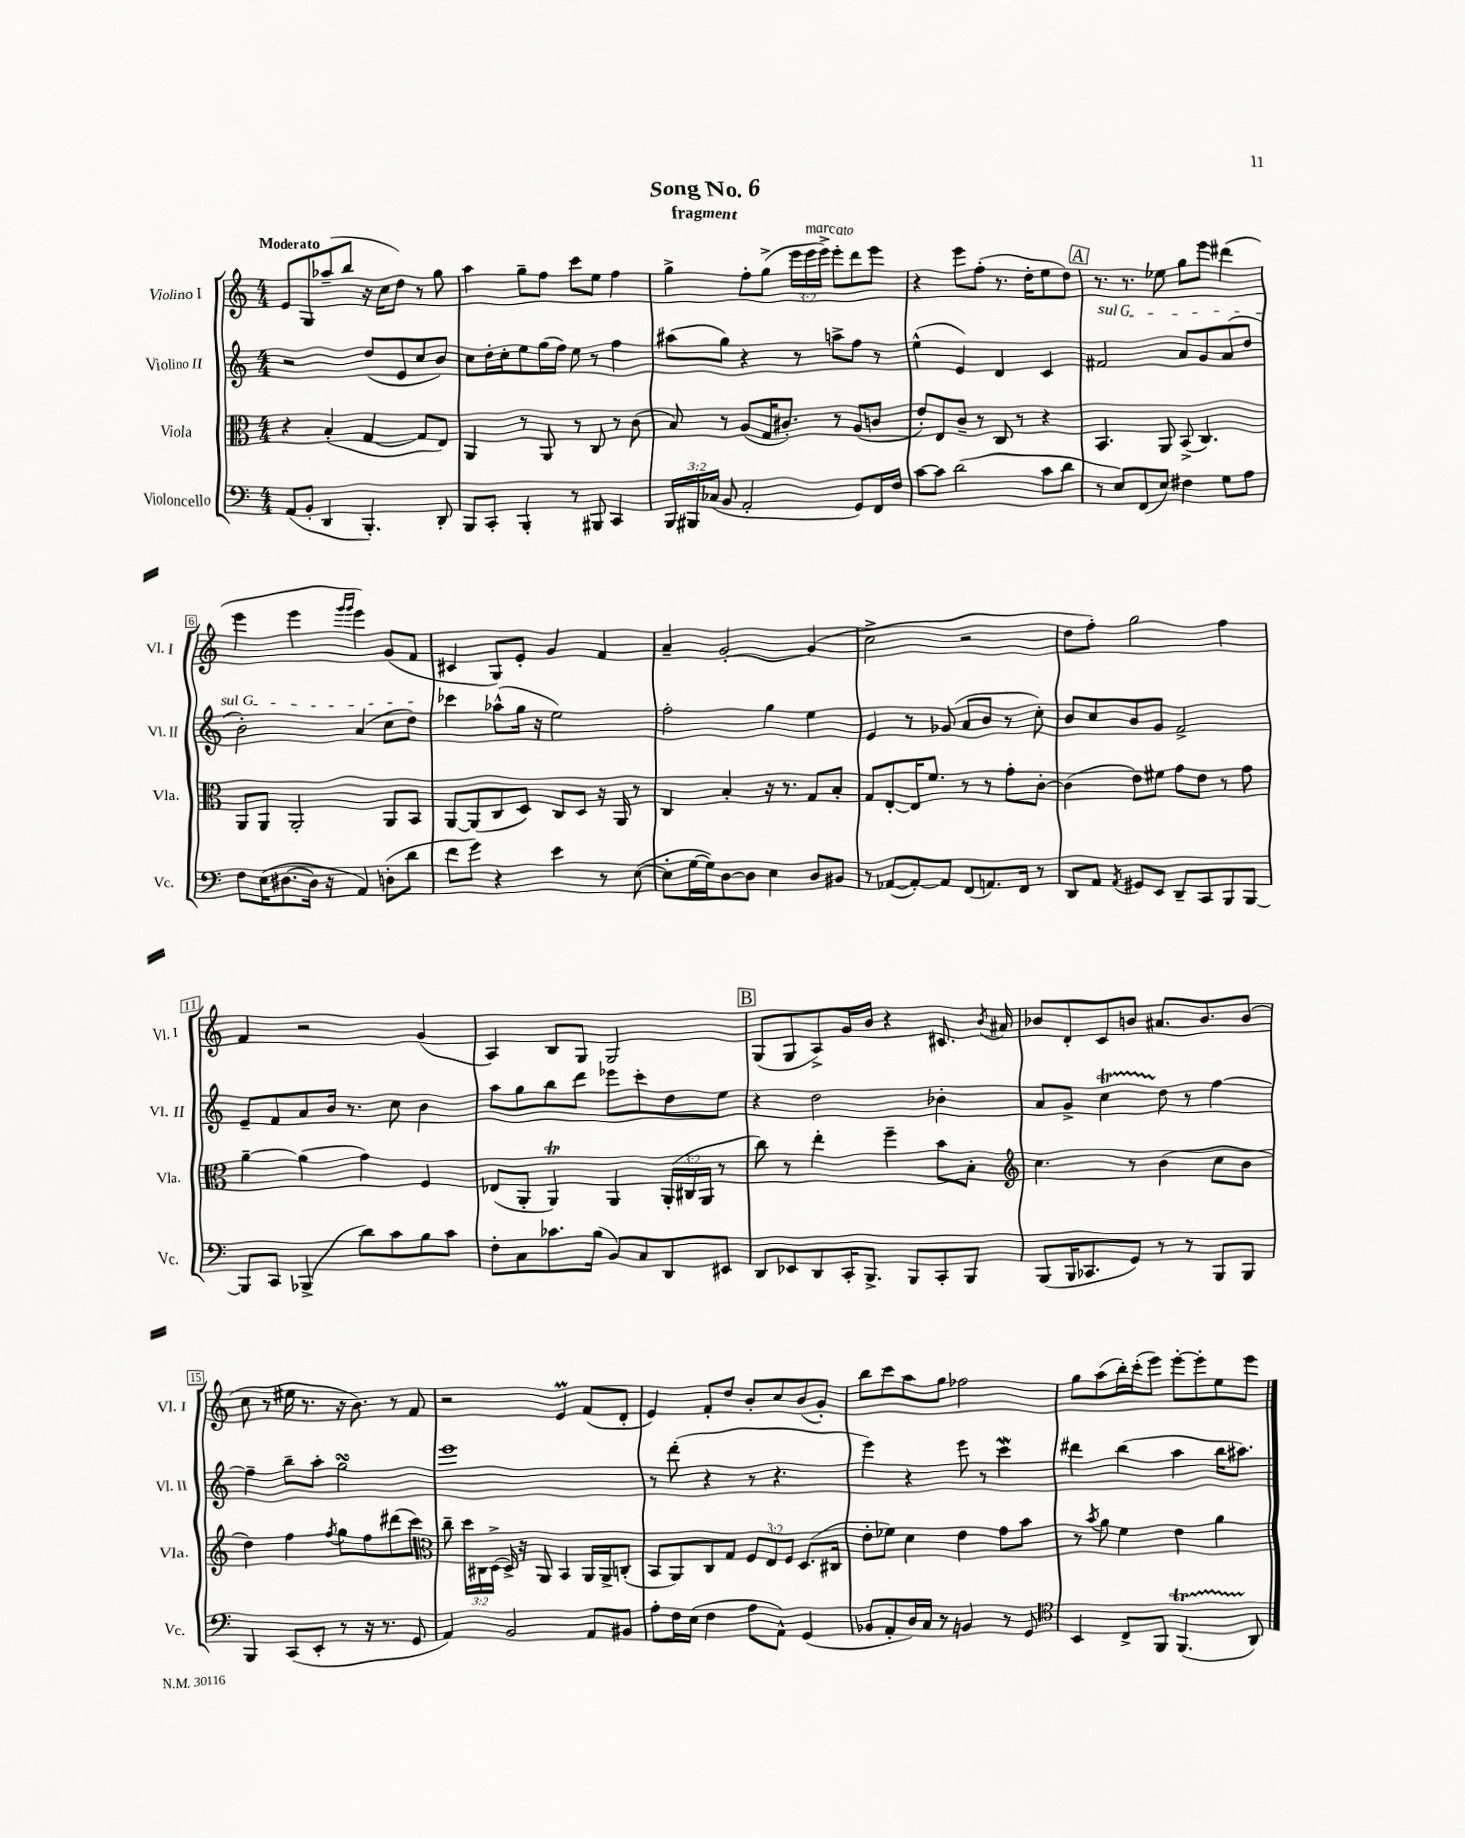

**kern	**kern	**kern	**kern
*staff4	*staff3	*staff2	*staff1
*clefF4	*clefC3	*clefG2	*clefG2
*k[]	*k[]	*k[]	*k[]
*M4/4	*M4/4	*M4/4	*M4/4
(8AA	4r	2r	8e
8BB'	.	.	8G
4DD	(4B'	.	(8aa-~
.	.	.	8bb
4.BBB')	[4G	(8dd	16r
.	.	.	16cc
.	.	8e	8dd)
.	8G]	8cc	8r
8DD'	8E)	8b)	8gg
=	=	=	=
8BBB	4AA	8cc	4aa
8CC'	.	16dd'	.
.	.	16cc'	.
4BBB'	8r	8ee	8gg~
.	8AA	(16gg	8ff
.	.	16ff)	.
8r	8r	8ee	8ccc
8BBB#	8C	8r	8ee
4CC	8r	4ff	4ff
.	(8c	.	.
=	=	=	=
24BBB	8B)	(8aa#	4gg^
24BBB#	.	.	.
(24C-	.	.	.
8BB	8r	8gg)	.
2AA'	(8A	4r	8ff'
.	16G	.	(8gg^
.	8.c#')	.	.
.	.	8r	24eee
.	.	.	24eee
.	.	.	24eee^)
.	8r	8aa^	8eee'
8GG)	(8A	8ff	8ddd
16FF	8c	8r	8eee
16F	.	.	.
=	=	=	=
[8c	8e')	(4ee^^	4r
8c]	8E	.	.
(2d	8c~	4e)	8eee
.	8r	.	(8ff'
.	8C	4d	8.r
.	8r	.	.
.	.	.	16dd'
8c	4r	4c	8ee
8d	.	.	8dd)
=	=	=	=
8r	4.BB	2f#	8.r
8E)	.	.	.
.	.	.	8.r
(8FF	.	.	.
8E)	8AA	.	8ee-
4F#	(8BB^	8a	8gg
.	4.C)	8g	8eee
8G	.	(8a	(4ddd#
8A	.	8dd	.
=	=	=	=
8F	8AA	2b')	4eee
(16E	8AA	.	.
[8.D#	.	.	.
.	2AA'	.	4eee
16D#]	.	.	.
16r	.	.	.
.	.	.	16qqggg
.	.	.	16qqggg
4AA)	.	(4a	4eee)
(8D'	8AA	8cc	(8g
8d	8BB	8dd)	8f
=	=	=	=
8f	[8AA	4ccc-	4c#
8g)	(8AA]	.	.
4r	8C	(8aa-^^	8G)
.	8D)	16gg	8e'
.	.	16r	.
4e	8C	2ee)	4g
.	8D	.	.
8r	16r	.	4f
.	16AA	.	.
([8E	8r	.	.
=	=	=	=
8E']	4C	2ff'	4a~
[16G	.	.	.
16G])	.	.	.
[8D	4B'	.	[2g'
8D]	.	.	.
4E	16r	4gg	.
.	8.r	.	.
8D	8G	4ee	(4g]
8BB#	8B'	.	.
=	=	=	=
8r	8G	4e	2cc^
([8AA-	[8E'	.	.
8AA-'_)	16E]	8r	.
.	8.f	.	.
8AA-]	.	(8g-	.
(8FF	8r	8a	2r
8.AA)	8r	8b	.
.	8g'	8r	.
16FF	.	.	.
8r	[8c'	8cc')	.
=	=	=	=
8DD	(4c]	8b	8dd
8AA	.	8cc	8ff')
8qAA	.	.	.
8GG#	8e)	8b	2gg
8EE	8f#	8g	.
8DD~	8g	2f^	.
8CC	8e	.	.
8BBB	8r	.	4ff
[8BBB	8g	.	.
=	=	=	=
8BBB]	[4a~	8e~	4f
8CC	.	8f	.
(4BBB-^	(4a]	8a	2r
.	.	16b	.
.	.	8.r	.
8d)	4g)	.	.
8c	.	8cc	.
8B	4F	4b	(4g
8c	.	.	.
=	=	=	=
8F'	(8E-	8aa	4A)
8C	8AA'	8gg	.
8.c-	4AA)	8bb	8B
.	.	8ddd	8G
(16B	.	.	.
8BB)	4AA	8eee-	2G
8C	.	8ccc'	.
8DD	(24AA'	8dd	.
.	24C#	.	.
.	24AA	.	.
8EE#	8r	8ee	.
=	=	=	=
8DD	8cc)	4r	(8G
8EE-	8r	.	8G
8DD	4ee'	2dd	8A^)
16CC'	.	.	16g
8.BBB^	.	.	16b
.	4ff~	.	4r
8BBB	.	.	.
8CC'	8b	4b-'	8.c#
8BBB	8B'	.	.
.	.	.	8qb
.	.	.	16a#
=	=	=	=
*	*clefG2	*	*
(8BBB	4.cc	8a	8b-
16BBB	.	8g^	8d'
8.CC-	.	.	.
.	.	4cc	8c
8GG)	8r	.	8b
8r	(4b	8dd	8.a#
8r	.	8r	.
.	.	.	8.b
8BBB	8cc	[4ff	.
8BBB	8b	.	(8b
=	=	=	=
4BBB	4dd)	4ff~]	8cc
.	.	.	8r
(8CC	4ff	8bb~	16ee#
.	.	.	8.r
8EE'	.	8aa'	.
.	8qff	.	.
8r	8gg	2gg	16r
.	.	.	8.b)
16r	8ff	.	.
8.r	.	.	.
.	(8ddd#	.	8r
8GG	8ccc)	.	8f
=	=	=	=
*	*clefC3	*	*
4AA)	8cc~	1eee	2r
.	24dd	.	.
.	24C#	.	.
.	(24D^	.	.
2BB	16D^)	.	.
.	16r	.	.
.	8AA	.	.
.	4BB	.	4e
8AA	16AA	.	(8f
.	16AA^	.	.
8BB#	(8C'	.	8d'
=	=	=	=
8A'	8BB	8r	4e)
16F	8AA)	(8ddd'	.
(16E	.	.	.
4F	8C	4r	8f'
.	8G	.	8dd
8A	12F	8r	8b'
.	12E	.	.
8AA^^)	.	4.r	8cc
.	12F	.	.
(4GG	(8.D	.	(8b
.	.	.	8g')
.	16C#	.	.
=	=	=	=
8BB-	8e'	4eee)	8bb
8AA'	8f-)	.	8ccc
16D)	4d	4r	8aa
16C	.	.	.
8r	.	.	8gg
4BB	4e	8eee	2ff-
.	.	8r	.
8r	8g	4ccc	.
8GG	8b	.	.
=	=	=	=
*clefC4	*	*	*
4BB	8r	4ddd#	8gg
.	8qb	.	.
.	8a	.	(8aa
8C^	4f	(4bb	16bb')
.	.	.	(16ccc'
8FF	.	.	8eee)
(4.FF	4e	4aa	[8eee'
.	.	.	8eee']
.	4a	16bb	8ee
.	.	8.aa#)	.
8AA)	.	.	8eee
==	==	==	==
*-	*-	*-	*-
